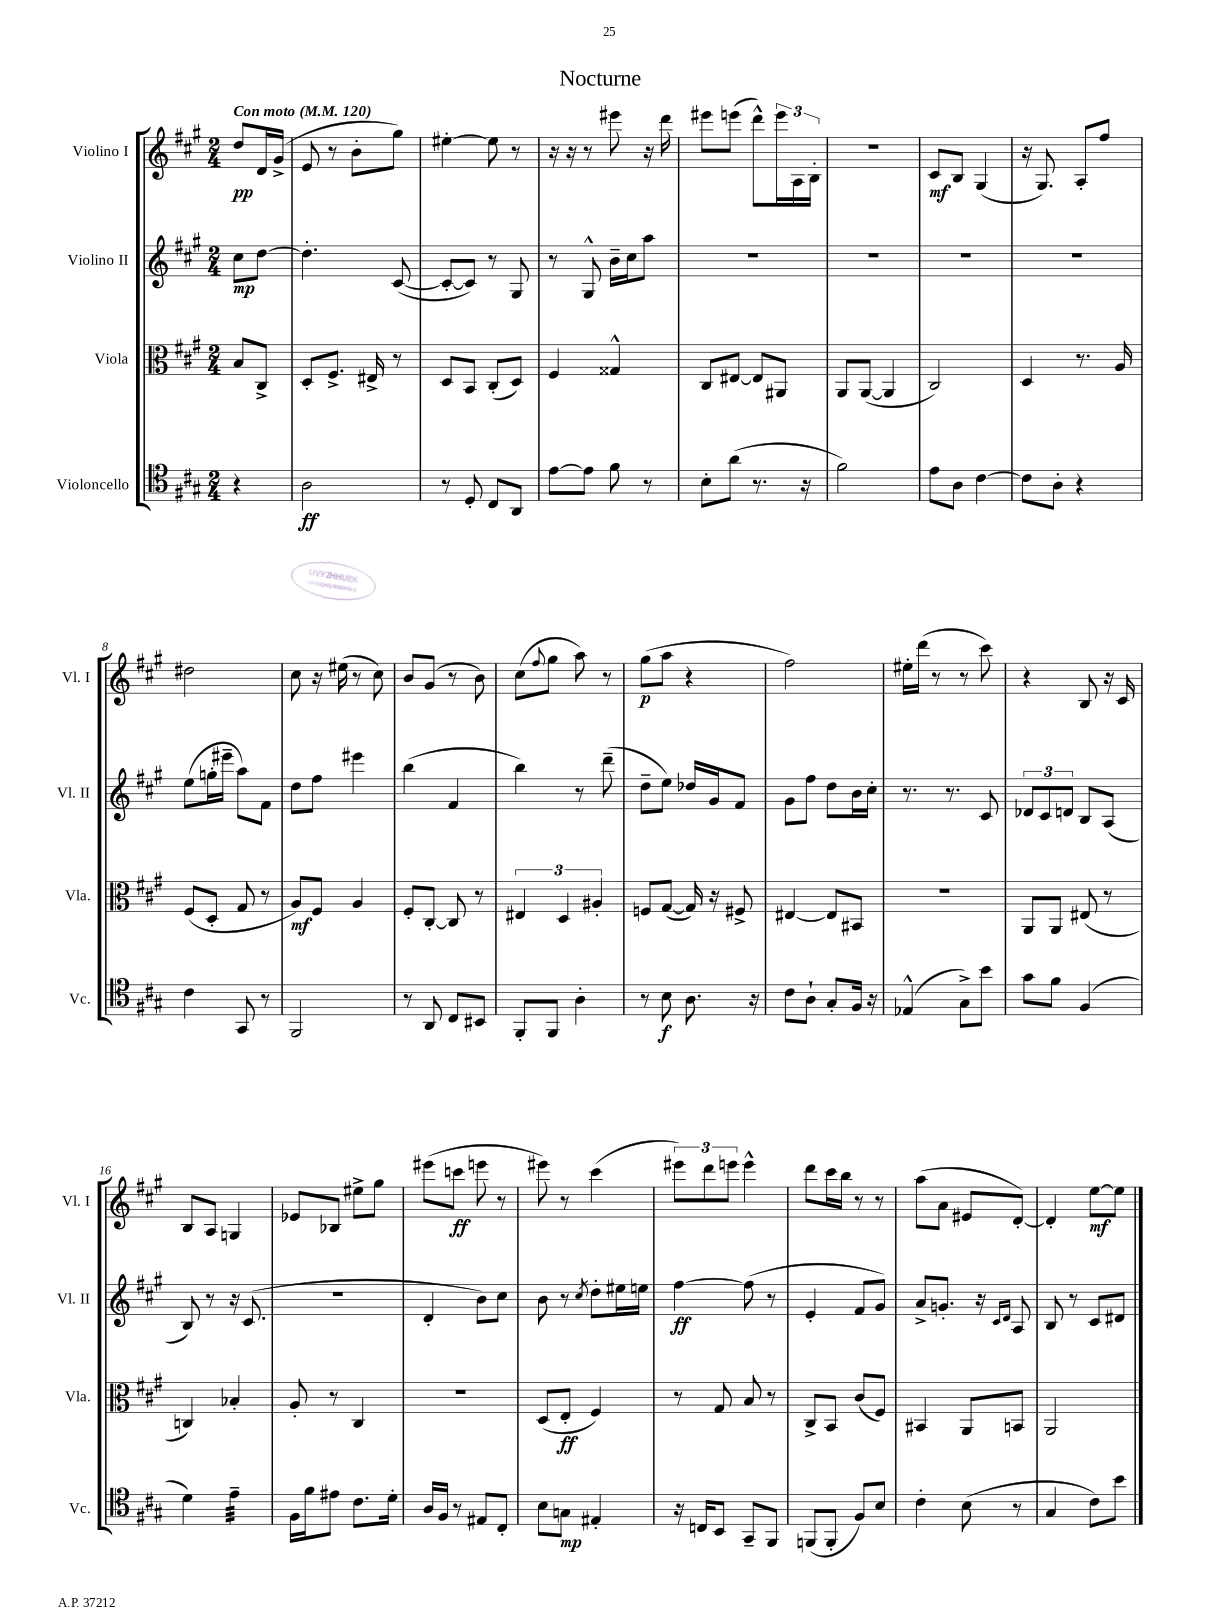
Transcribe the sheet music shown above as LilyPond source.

\header { title = "Nocturne" }
<<
\new StaffGroup <<
\new Staff = "s0" \with { instrumentName = "Violino I" shortInstrumentName = "Vl. I" } {
    \clef treble \key a \major \numericTimeSignature \time 2/4 \partial 4 \tempo "Con moto" 4 = 120
    d''8\pp d'16 gis'16->( |
    e'8 r8 b'8-. gis''8) |
    eis''4~-. eis''8 r8 |
    r16 r16 r8 eis'''8 r16 d'''16 |
    eis'''8 e'''8( d'''8-^) \tuplet 3/2 { e'''16 a16 b16-. } |
    R2 |
    cis'8\mf b8 gis4( |
    r16 gis8.) a8-. fis''8 |
    dis''2 |
    cis''8 r16 eis''16( r8 cis''8) |
    b'8 gis'8( r8 b'8) |
    cis''8( \appoggiatura { fis''8 } gis''8 a''8) r8 |
    gis''8\p( a''8 r4 |
    fis''2) |
    eis''16-. d'''16( r8 r8 cis'''8) |
    r4 b8 r16 cis'16 |
    b8 a8 g4 |
    ees'8 bes8 eis''8-> gis''8 |
    eis'''8( c'''8\ff e'''8 r8 |
    eis'''8) r8 cis'''4( |
    \tuplet 3/2 { eis'''8) d'''8 e'''8 } e'''4-^ |
    d'''8 cis'''16 b''16 r8 r8 |
    a''8( a'8 eis'8 d'8~-.) |
    d'4-. e''8~\mf e''8 \bar "|." |
}
\new Staff = "s1" \with { instrumentName = "Violino II" shortInstrumentName = "Vl. II" } {
    \clef treble \key a \major \numericTimeSignature \time 2/4 \partial 4
    cis''8\mp d''8~ |
    d''4.-. cis'8~( |
    cis'8~-. cis'8) r8 gis8 |
    r8 gis8-^ b'16-- cis''16 a''8 |
    R2 |
    R2 |
    R2 |
    R2 |
    e''8( g''16-. eis'''16-- a''8) fis'8 |
    d''8 fis''8 eis'''4 |
    b''4( fis'4 |
    b''4) r8 d'''8--( |
    d''8-- e''8) des''16 gis'16 fis'8 |
    gis'8 fis''8 d''8 b'16 cis''16-. |
    r8. r8. cis'8 |
    \tuplet 3/2 { des'8 cis'8 d'8 } b8 a8( |
    b8) r8 r16 cis'8.( |
    R2 |
    d'4-. b'8) cis''8 |
    b'8 r8 \acciaccatura { cis''8 } d''8-. eis''16 e''16 |
    fis''4~\ff fis''8( r8 |
    e'4-. fis'8 gis'8) |
    a'8-> g'8.-. r16 \grace { cis'16 d'16 } a8 |
    b8 r8 cis'8 dis'8 \bar "|." |
}
\new Staff = "s2" \with { instrumentName = "Viola" shortInstrumentName = "Vla." } {
    \clef alto \key a \major \numericTimeSignature \time 2/4 \partial 4
    b8 cis8-> |
    d8-. fis8.-> eis16-> r8 |
    d8 b,8 cis8-.( d8) |
    fis4 gisis4-^ |
    cis8 eis8~ eis8 ais,8 |
    a,8 a,8~( a,4 |
    cis2) |
    d4 r8. a16 |
    fis8( d8-. gis8 r8 |
    a8\mf) fis8 a4 |
    fis8-. cis8~-. cis8 r8 |
    \tuplet 3/2 { eis4 d4 ais4-. } |
    f8 gis8~( gis16) r16 fis8-> |
    eis4~ eis8 bis,8 |
    R2 |
    a,8 a,8 eis8( r8 |
    c4) bes4-. |
    a8-. r8 cis4 |
    r2 |
    d8( e8-.\ff fis4) |
    r8 gis8 b8 r8 |
    cis8-> b,8 cis'8( fis8) |
    bis,4 a,8 b,8 |
    a,2 \bar "|." |
}
\new Staff = "s3" \with { instrumentName = "Violoncello" shortInstrumentName = "Vc." } {
    \clef tenor \key a \major \numericTimeSignature \time 2/4 \partial 4
    r4 |
    a2\ff |
    r8 d8-. cis8 a,8 |
    e'8~ e'8 fis'8 r8 |
    b8-. a'8( r8. r16 |
    fis'2) |
    e'8 a8 cis'4~ |
    cis'8 a8-. r4 |
    cis'4 gis,8 r8 |
    fis,2 |
    r8 a,8 cis8 bis,8 |
    fis,8-. fis,8 a4-. |
    r8 b8\f a8. r16 |
    cis'8 a8-! gis8-. fis16 r16 |
    ees4-^( gis8->) b'8 |
    gis'8 fis'8 fis4( |
    d'4) e'4:32-- |
    fis16 fis'16 eis'8 cis'8. d'16-. |
    a16 fis16 r8 eis8 cis8-. |
    b8 g8\mp eis4-. |
    r16 c16 b,8 gis,8-- fis,8 |
    f,8( f,8-. fis8) b8 |
    cis'4-. b8( r8 |
    gis4 cis'8) b'8 \bar "|." |
}
>>
>>
